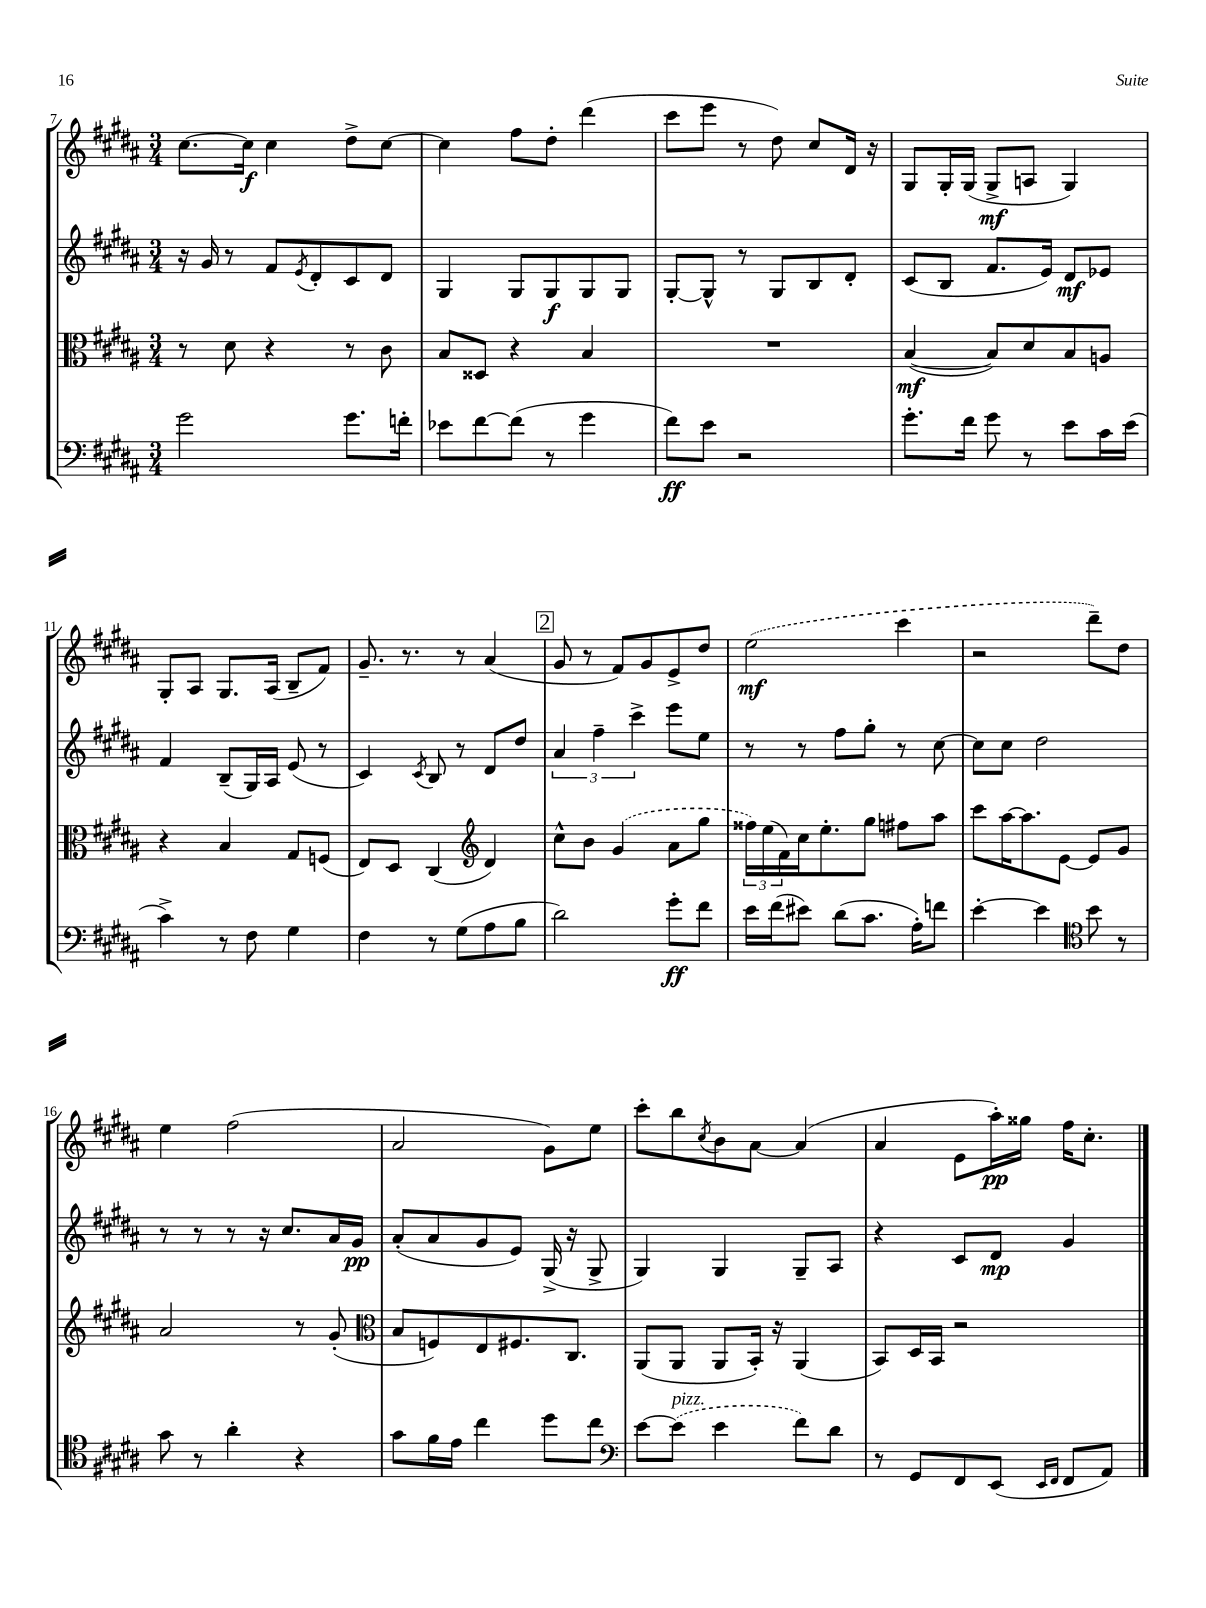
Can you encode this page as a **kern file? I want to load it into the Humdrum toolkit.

**kern	**dynam	**kern	**dynam	**kern	**dynam	**kern	**dynam
*part4	*part4	*part3	*part3	*part2	*part2	*part1	*part1
*staff4	*staff4	*staff3	*staff3	*staff2	*staff2	*staff1	*staff1
*clefF4	*	*clefC3	*	*clefG2	*	*clefG2	*
*k[f#c#g#d#a#]	*	*k[f#c#g#d#a#]	*	*k[f#c#g#d#a#]	*	*k[f#c#g#d#a#]	*
*M3/4	*	*M3/4	*	*M3/4	*	*M3/4	*
=7	=7	=7	=7	=7	=7	=7	=7
2g#\	.	8r	.	16r	.	[8.cc#\L	.
.	.	.	.	16g#/	.	.	.
.	.	8d#\	.	8r	.	.	.
.	.	.	.	.	.	16cc#\Jk]	f
.	.	4r	.	8f#/L	.	4cc#\	.
.	.	.	.	8qe/	.	.	.
.	.	.	.	8d#'/	.	.	.
8.g#\L	.	8r	.	8c#/	.	8dd#^\L	.
.	.	8c#\	.	8d#/J	.	[8cc#\J	.
16fn'\Jk	.	.	.	.	.	.	.
=8	=8	=8	=8	=8	=8	=8	=8
8e-X\L	.	8B/L	.	4G#/	.	4cc#\]	.
[8f#\	.	8D##X/J	.	.	.	.	.
(8f#\J]	.	4r	.	8G#/L	.	8ff#\L	.
8r	.	.	.	8G#/	f	8dd#'\J	.
4g#\	.	4B/	.	8G#/	.	(4ddd#\	.
.	.	.	.	8G#/J	.	.	.
=9	=9	=9	=9	=9	=9	=9	=9
8f#\L)	ff	2.r	.	[8G#'/L	.	8ccc#\L	.
8e\J	.	.	.	8G#^^/J]	.	8eee\J	.
2r	.	.	.	8r	.	8r	.
.	.	.	.	8G#/L	.	8dd#\)	.
.	.	.	.	8B/	.	8cc#/L	.
.	.	.	.	8d#'/J	.	16d#/Jk	.
.	.	.	.	.	.	16r	.
=10	=10	=10	=10	=10	=10	=10	=10
8.g#'\L	.	([4B/	mf	(8c#/L	.	8G#/L	.
.	.	.	.	8B/J	.	16G#'/L	.
16f#\Jk	.	.	.	.	.	(16G#/JJ	.
8g#\	.	8B/L])	.	8.f#/L	.	8G#^/L	mf
8r	.	8d#/	.	.	.	8An/J	.
.	.	.	.	16e/Jk)	.	.	.
8e\L	.	8B/	.	8d#/L	mf	4G#/)	.
16c#\L	.	8An/J	.	8e-X/J	.	.	.
(16e\JJ	.	.	.	.	.	.	.
!!LO:LB:g=z
=11	=11	=11	=11	=11	=11	=11	=11
4c#^\)	.	4r	.	4f#/	.	8G#'/L	.
.	.	.	.	.	.	8A#/J	.
8r	.	4B/	.	(8B~/L	.	8.G#/L	.
8F#\	.	.	.	16G#/L)	.	.	.
.	.	.	.	16A#/JJ	.	(16A#/Jk	.
4G#\	.	8G#/L	.	(8e/	.	8B~/L	.
.	.	(8Fn/J	.	8r	.	8f#/J)	.
=12	=12	=12	=12	=12	=12	=12	=12
4F#\	.	8E/L)	.	4c#/)	.	8.g#~/	.
.	.	8D#/J	.	.	.	.	.
.	.	.	.	.	.	8.r	.
.	.	.	.	8qc#/	.	.	.
8r	.	(4C#/	.	8B/	.	.	.
(8G#\L	.	.	.	8r	.	8r	.
*	*	*clefG2	*	*	*	*	*
8A#\	.	4d#/)	.	8d#/L	.	(4a#/	.
8B\J	.	.	.	8dd#/J	.	.	.
!!LO:REH:place=s1:t=2
=13	=13	=13	=13	=13	=13	=13	=13
2d#\)	.	8cc#^^\L	.	6a#/	.	8g#/	.
.	.	8b\J	.	.	.	8r	.
.	.	.	.	6ff#~\	.	.	.
.	.	(4g#/	.	.	.	8f#/L)	.
.	.	.	.	6ccc#^\	.	.	.
.	.	.	.	.	.	8g#/	.
8g#'\L	ff	8a#\L	.	8eee\L	.	8e^/	.
8f#\J	.	8gg#\J	.	8ee\J	.	8dd#/J	.
=14	=14	=14	=14	=14	=14	=14	=14
16e\LL	.	24ff##X\LL)	.	8r	.	(2ee\	mf
.	.	(24ee\	.	.	.	.	.
(16f#\J	.	.	.	.	.	.	.
.	.	24f#\)	.	.	.	.	.
8e#X\J)	.	16cc#\J	.	8r	.	.	.
.	.	8.ee'\	.	.	.	.	.
(8d#\L	.	.	.	8ff#\L	.	.	.
8.c#\J	.	8gg#\J	.	8gg#'\J	.	.	.
.	.	8ff#X\L	.	8r	.	4ccc#\	.
16A#'\KL)	.	.	.	.	.	.	.
8fn\J	.	8aa#\J	.	[8cc#\	.	.	.
=15	=15	=15	=15	=15	=15	=15	=15
[4e'\	.	8ccc#\L	.	8cc#\L]	.	2r	.
.	.	[16aa#\K	.	8cc#\J	.	.	.
.	.	8.aa#\]	.	.	.	.	.
4e\]	.	.	.	2dd#\	.	.	.
.	.	[8e\J	.	.	.	.	.
*clefC4	*	*	*	*	*	*	*
8b\	.	8e/L]	.	.	.	8ddd#~\L)	.
8r	.	8g#/J	.	.	.	8dd#\J	.
!!LO:LB:g=z
=16	=16	=16	=16	=16	=16	=16	=16
8g#\	.	2a#/	.	8r	.	4ee\	.
8r	.	.	.	8r	.	.	.
4a#'\	.	.	.	8r	.	(2ff#\	.
.	.	.	.	16r	.	.	.
.	.	.	.	8.cc#/L	.	.	.
4r	.	8r	.	.	.	.	.
.	.	(8g#'/	.	16a#/L	.	.	.
.	.	.	.	16g#/JJ	pp	.	.
=17	=17	=17	=17	=17	=17	=17	=17
*	*	*clefC3	*	*	*	*	*
8g#\L	.	8B/L	.	(8a#'/L	.	2a#/	.
16f#\L	.	8Fn/)	.	8a#/	.	.	.
16e\JJ	.	.	.	.	.	.	.
4cc#\	.	8E/	.	8g#/	.	.	.
.	.	8.F#X/	.	8e/J)	.	.	.
8dd#\L	.	.	.	(16G#^/	.	8g#\L)	.
.	.	8.C#/J	.	16r	.	.	.
8cc#\J	.	.	.	8G#^/	.	8ee\J	.
=18	=18	=18	=18	=18	=18	=18	=18
*clefF4	*	*	*	*	*	*	*
[8e\L	.	(8AA#/L	.	4G#/)	.	8ccc#'\L	.
!LO:TX:a:i:t=pizz.	!	!	!	!	!	!	!
(8e\J]	.	8AA#/J	.	.	.	8bb\	.
.	.	.	.	.	.	8qcc#/	.
4e\	.	8AA#/L	.	4G#/	.	8b\	.
.	.	16BB'/Jk)	.	.	.	[8a#\J	.
.	.	16r	.	.	.	.	.
8f#\L)	.	(4AA#/	.	8G#~/L	.	(4a#/]	.
8d#\J	.	.	.	8A#/J	.	.	.
=19	=19	=19	=19	=19	=19	=19	=19
8r	.	8BB/L)	.	4r	.	4a#/	.
8GG#/L	.	16D#/L	.	.	.	.	.
.	.	16BB/JJ	.	.	.	.	.
8FF#/	.	2r	.	8c#/L	.	8e\L	.
(8EE/J	.	.	.	8d#/J	mp	16aa#'\L)	pp
.	.	.	.	.	.	16gg##X\JJ	.
16qqEE/LL	.	.	.	.	.	.	.
16qqFF#/JJ	.	.	.	.	.	.	.
8FF#/L	.	.	.	4g#/	.	16ff#\KL	.
.	.	.	.	.	.	8.cc#'\J	.
8AA#/J)	.	.	.	.	.	.	.
==	==	==	==	==	==	==	==
*-	*-	*-	*-	*-	*-	*-	*-
